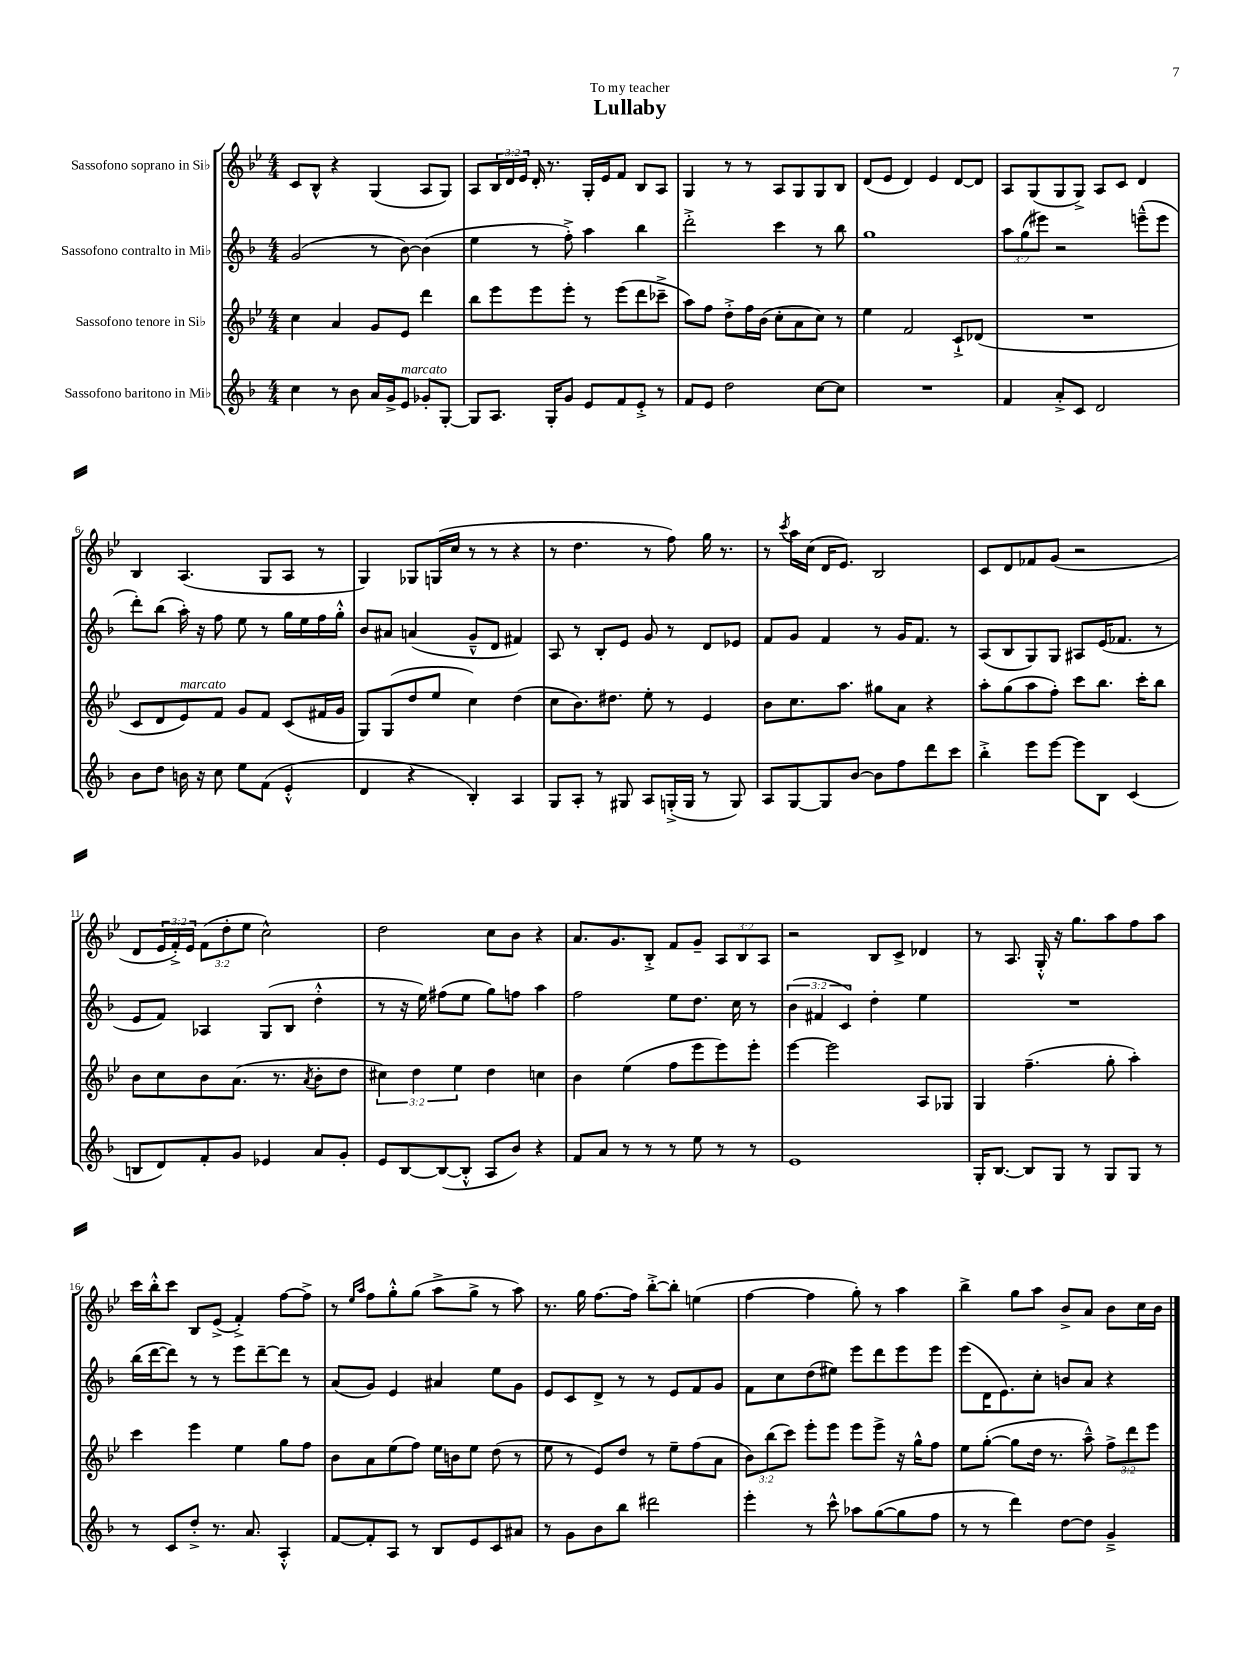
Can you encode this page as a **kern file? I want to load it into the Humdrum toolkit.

**kern	**kern	**kern	**kern
*staff4	*staff3	*staff2	*staff1
*clefG2	*clefG2	*clefG2	*clefG2
*k[b-]	*k[b-e-]	*k[b-]	*k[b-e-]
*M4/4	*M4/4	*M4/4	*M4/4
4cc	4cc	(2g	8c
.	.	.	8B-^^
8r	4a	.	4r
8b-	.	.	.
16a	8g	8r	(4G
16g^	.	.	.
8e	8e-	[8b-)	.
8g-'	4ddd	(4b-]	8A
[8G'	.	.	8G)
=	=	=	=
8G]	8bb-	4ee	8A
8.A	8eee-	.	24B-
.	.	.	24d
.	.	.	24e-
.	8eee-	8r	16d'
16G'	.	.	8.r
8g	8eee-'	8ff'^)	.
8e	8r	4aa	16G'
.	.	.	16e-
8f	(8eee-	.	8f
8e'^	8ddd	4bb-	8B-
8r	8ccc-~^	.	8A
=	=	=	=
8f	8aa)	2ddd'^	4G
8e	8ff	.	.
2dd	8dd'^	.	8r
.	16ff	.	8r
.	(16b-	.	.
.	8cc'	4ccc	8A
.	8a	.	8G
[8cc	8cc)	8r	8G
8cc]	8r	8bb-	8B-
=	=	=	=
1r	4ee-	1gg	(8d
.	.	.	8e-
.	2f	.	4d)
.	.	.	4e-
.	8c`^	.	[8d
.	(8d-	.	8d]
=	=	=	=
4f	1r	12aa	8A
.	.	(12gg	.
.	.	.	(8G
.	.	12eee#)	.
8a'^	.	2r	8G
8c	.	.	8G^)
2d	.	.	8A
.	.	.	8c
.	.	(8eee~^^	4d
.	.	8eee	.
=	=	=	=
8b-	8c	8ddd')	4B-
8dd	8d	(8bb-	.
16b	8e-)	16aa')	(4.A
16r	.	16r	.
8cc	8f	8ff	.
8ee	8g	8ee	.
(8f	8f	8r	8G
4e'^^	(8c	16gg	8A
.	.	16ee	.
.	16f#	16ff	8r
.	16g	16gg'^^	.
=	=	=	=
4d	8G)	8b-	4G)
.	(8G	8a#	.
4r	8dd	(4a	8G-
.	8ee-	.	(16G
.	.	.	16cc
4B-')	4cc)	8g~^^	8r
.	.	8d	8r
4A	(4dd	4f#)	4r
=	=	=	=
8G	8cc	8A	8r
8A'	8.b-)	8r	4.dd
8r	.	8B-'	.
.	8.dd#	.	.
8G#	.	8e	.
8A	8ee-'	8g	8r
(16G'^	8r	8r	8ff)
16G	.	.	.
8r	4e-	8d	16gg
.	.	.	8.r
8G)	.	8e-	.
=	=	=	=
8A	8b-	8f	8r
.	.	.	8qccc
[8G	8.cc	8g	16aa
.	.	.	(16cc
8G]	.	4f	16d
.	8.aa	.	8.e-)
[8b-	.	.	.
8b-]	8gg#	8r	2B-
8ff	8a	16g	.
.	.	8.f	.
8ddd	4r	.	.
8ccc	.	8r	.
=	=	=	=
4bb-'^	8aa'	(8A	8c
.	(8gg	8B-	8d
8eee	8aa	8G)	8f-
[8eee	8ff')	8G	(8g
8eee]	8ccc	8A#	2r
8B-	8.bb-	(16e	.
.	.	8.f-	.
(4c	.	.	.
.	16ccc'	.	.
.	8bb-	8r	.
=	=	=	=
8B	8b-	8e	8d
8d)	8cc	8f)	24e-
.	.	.	24f'^)
.	.	.	24e-
8f'	8b-	4A-	(12f
.	.	.	12dd'
8g	(8.a	.	.
.	.	.	12ee-
4e-	.	(8G	2cc^^)
.	8.r	.	.
.	.	8B-	.
.	8qa	.	.
8a	8b-'	4dd'^^	.
8g'	8dd	.	.
=	=	=	=
8e	6cc#)	8r	2dd
[8B-	.	16r	.
.	6dd	.	.
.	.	16ee)	.
(8B-_	.	(8ff#	.
.	6ee-	.	.
8B-'^^]	.	8ee	.
8A	4dd	8gg)	8cc
8b-)	.	8ff	8b-
4r	4cc	4aa	4r
=	=	=	=
8f	4b-	2ff	8.a
8a	.	.	.
.	.	.	8.g
8r	(4ee-	.	.
8r	.	.	8B-'^
8r	8ff	8ee	8f
8ee	8eee-	8.dd	8g~
8r	8eee-)	.	12A
.	.	16cc	.
.	.	.	12B-
8r	8eee-'	8r	.
.	.	.	12A
=	=	=	=
1e	[4eee-	(6b-	2r
.	.	6f#	.
.	2eee-]	.	.
.	.	6c)	.
.	.	4dd'	8B-
.	.	.	8c^
.	8A	4ee	4d-
.	8G-	.	.
=	=	=	=
16G'	4G	1r	8r
[8.B-	.	.	.
.	.	.	8.A
8B-]	(4.ff~	.	.
.	.	.	16G'^^
8G	.	.	16r
.	.	.	8.gg
8r	.	.	.
8G	8gg'	.	8aa
8G	4aa')	.	8ff
8r	.	.	8aa
=	=	=	=
8r	4ccc	(16bb-	16ccc
.	.	[16ddd	16bb-'^^
8c	.	8ddd])	8ccc
8dd'^	4eee-	8r	8B-
8.r	.	8r	(8e-^
.	4ee-	8eee	4f'^)
8.a	.	.	.
.	.	[8ddd~	.
4A'^^	8gg	8ddd]	[8ff
.	8ff	8r	8ff^]
=	=	=	=
[8f	8b-	(8a	8r
.	.	.	16qqee-
.	.	.	16qqaa
8f']	8a	8g)	8ff
8A	(8ee-	4e	8gg'^^
8r	8ff)	.	(8gg
8B-	16ee-	4a#	8aa^
.	16b	.	.
8e	8ee-	.	8gg^
8c	(8dd	8ee	8r
8a#	8r	8g	8aa)
=	=	=	=
8r	8ee-	8e	8.r
8g	8r	8c	.
.	.	.	16gg
8b-	8e-)	8d^	[8.ff
8bb-	8dd	8r	.
.	.	.	16ff]
2ddd#	8r	8r	[8bb-'^
.	8ee-~	8e	8bb-']
.	(8ff	8f	(4ee
.	8a	8g	.
=	=	=	=
4eee'	12b-)	8f	[4ff
.	(12bb-	.	.
.	.	8cc	.
.	12ccc)	.	.
8r	8eee-'	(8dd	4ff]
8ccc^^	8eee-	8ee#)	.
8aa-	8eee-	8eee	8gg')
([8gg	8eee-^	8ddd	8r
8gg]	16r	8eee	4aa
.	16gg^^	.	.
8ff	8ff	8eee	.
=	=	=	=
8r	8ee-	(8eee	4bb-^
8r	([8gg'	16d	.
.	.	8.e)	.
4ddd)	8gg]	.	8gg
.	16dd	8cc'	8aa
.	8.r	.	.
[8dd	.	8b	8b-^
8dd]	8aa~^^)	8a	8a
4g~^	12ff^	4r	8b-
.	12ddd	.	.
.	.	.	16cc
.	12eee-	.	.
.	.	.	16b-
==	==	==	==
*-	*-	*-	*-
